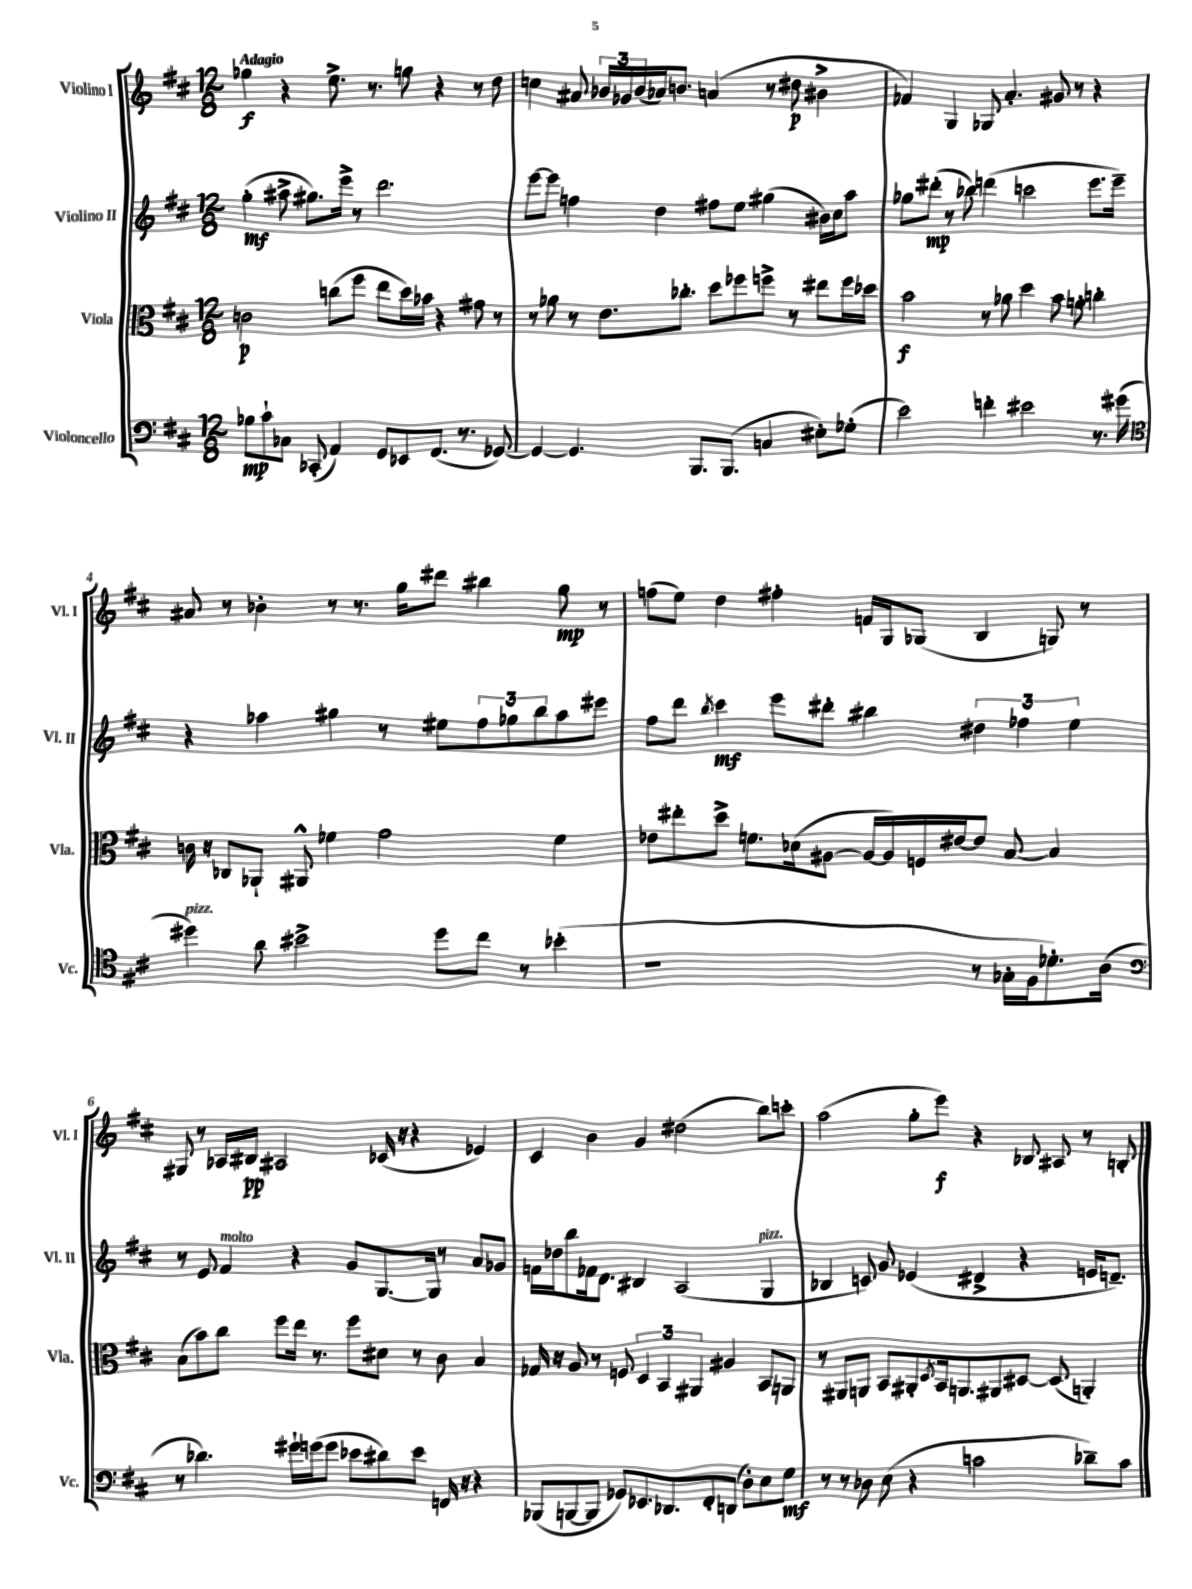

**kern	**dynam	**kern	**dynam	**kern	**dynam	**kern	**dynam
*part4	*part4	*part3	*part3	*part2	*part2	*part1	*part1
*staff4	*staff4	*staff3	*staff3	*staff2	*staff2	*staff1	*staff1
*I"Violoncello	*	*I"Viola	*	*I"Violino II	*	*I"Violino I	*
*I'Vc.	*	*I'Vla.	*	*I'Vl. II	*	*I'Vl. I	*
*clefF4	*	*clefC3	*	*clefG2	*	*clefG2	*
*k[f#c#]	*	*k[f#c#]	*	*k[f#c#]	*	*k[f#c#]	*
*M12/8	*	*M12/8	*	*M12/8	*	*M12/8	*
=1	=1	=1	=1	=1	=1	=1	=1
!	!	!	!	!	!	!LO:TX:a:B:t=Adagio	!
8B-X\L	mp	2cn\	p	(4gg'\	mf	4gg-X\	f
8c#`\	.	.	.	.	.	.	.
8C-X\J	.	.	.	8aa#X^\	.	4r	.
(8CC-X'/	.	.	.	8.gg#X\L)	.	.	.
4AA/)	.	(8ccn\L	.	.	.	8.ee^\	.
.	.	.	.	16eee^\Jk	.	.	.
.	.	8ff#\J	.	8r	.	.	.
.	.	.	.	.	.	8.r	.
8GG/L	.	8ee\L	.	2.ddd\	.	.	.
8EE-X/	.	16dd\L)	.	.	.	8ggn\	.
.	.	16b-X\JJ	.	.	.	.	.
(8.FF#/J	.	4r	.	.	.	4r	.
8.r	.	.	.	.	.	.	.
.	.	8g#X\	.	.	.	8r	.
[8GG-X/)	.	8r	.	.	.	8dd\	.
=2	=2	=2	=2	=2	=2	=2	=2
4GG-/_	.	8r	.	[8eee\L	.	4ccn\	.
.	.	8a-X\	.	8eee\J]	.	.	.
4.GG-/]	.	8r	.	4ffn\	.	8a#X/	.
.	.	8.e\L	.	.	.	24b-X/LL	.
.	.	.	.	.	.	24g-X/	.
.	.	.	.	.	.	(24b-/	.
.	.	.	.	4dd\	.	16a-X/J)	.
.	.	8.cc-X'\J	.	.	.	8.bn/J	.
8.BBB/L	.	.	.	.	.	.	.
.	.	8dd\L	.	8ff#X\L	.	(4an/	.
(8.BBB/J	.	.	.	.	.	.	.
.	.	8ff-X\	.	8ee\J	.	.	.
4Cn/	.	8ffn^\J	.	(4gg#X\	.	8r	.
.	.	8r	.	.	.	8dd#X\	p
8E#X'\L)	.	8ee#X\L	.	16b#X\LL)	.	4b#X^\	.
.	.	.	.	16cc#\J	.	.	.
(8G-X'\J	.	16ff\L	.	8aa\J	.	.	.
.	.	16dd-X\JJ	.	.	.	.	.
=3	=3	=3	=3	=3	=3	=3	=3
2e\)	.	2b\	f	8gg-X\L	.	4f-X/)	.
.	.	.	.	(8ddd#X'\J	mp	.	.
.	.	.	.	8r	.	4G/	.
.	.	.	.	8bb-X\)	.	.	.
4fn'\	.	8r	.	(4dddn\	.	8G-X/	.
.	.	8a-X\	.	.	.	4.a'/	.
2e#X\	.	4dd\	.	2cccn\	.	.	.
.	.	8b\	.	.	.	8g#X/	.
.	.	8an'\	.	.	.	8r	.
8.r	.	4ccn'\	.	8.eee\L	.	4r	.
(16g#X\	.	.	.	16eee~\Jk)	.	.	.
!!LO:LB:g=z
=4	=4	=4	=4	=4	=4	=4	=4
*clefC4	*	*	*	*	*	*	*
!LO:TX:a:i:t=pizz.	!	!	!	!	!	!	!
4dd#X\)	.	16cn\	.	4r	.	8a#X/	.
.	.	16r	.	.	.	.	.
.	.	8C-X/L	.	.	.	8r	.
8a\	.	8AA-X`/J	.	4aa-X\	.	4b-X'\	.
2b#X^\	.	8AA#X^^/	.	.	.	.	.
.	.	4f-X\	.	4gg#X\	.	8r	.
.	.	.	.	.	.	8.r	.
.	.	2g\	.	8r	.	.	.
.	.	.	.	.	.	16gg\KL	.
8dd#\L	.	.	.	8ee#X\L	.	8ddd#X\J	.
8cc#\J	.	.	.	12ff#\	.	4bb#X\	.
.	.	.	.	12gg-X\	.	.	.
8r	.	.	.	.	.	.	.
.	.	.	.	12bb\	.	.	.
(4b-X'\	.	4f-\	.	8aa-\	.	8gg\	mp
.	.	.	.	8eee#X\J	.	8r	.
=5	=5	=5	=5	=5	=5	=5	=5
1r	.	8e-X\L	.	8ff#\L	.	(8ffn\L	.
.	.	8ee#X'\	.	8ddd\J	.	8ee\J)	.
.	.	.	.	8qbb/	.	.	.
.	.	8dd^\J	.	4ccc#\	mf	4dd\	.
.	.	8.fn\L	.	.	.	.	.
.	.	.	.	8eee\L	.	4ff#X'\	.
.	.	(16d-X\k	.	.	.	.	.
.	.	[8A#X\J	.	8ddd#X'\J	.	.	.
.	.	16A#/LL_	.	4bb#X\	.	16fn/LL	.
.	.	16A#/])	.	.	.	16G/J	.
.	.	16Fn/	.	.	.	(8G-X/J	.
.	.	[16e#X/J	.	.	.	.	.
8r	.	8e#/J]	.	6dd#X\	.	4B/	.
16G-X'\LL	.	[8B/	.	.	.	.	.
.	.	.	.	6ff-X\	.	.	.
16F#\J	.	.	.	.	.	.	.
8.d-X'\)	.	4B/]	.	.	.	8Gn/)	.
.	.	.	.	6ee\	.	.	.
.	.	.	.	.	.	8r	.
(16A\Jk	.	.	.	.	.	.	.
!!LO:LB:g=z
=6	=6	=6	=6	=6	=6	=6	=6
*clefF4	*	*	*	*	*	*	*
8r	.	(8B\L	.	8r	.	8G#X/	.
4.d-X\)	.	8b\)	.	8e/	.	8r	.
!	!	!	!	!LO:TX:a:i:t=molto	!	!	!
.	.	8cc#\J	.	4f#/	.	16A-X/LL	.
.	.	.	.	.	.	16B#X/JJ	pp
.	.	8ff#\L	.	.	.	2A#X/	.
16g#X`\LL	.	16ee\Jk	.	4r	.	.	.
(16gn\J	.	8.r	.	.	.	.	.
8g\J	.	.	.	.	.	.	.
8e-X\L	.	8ff#\L	.	8g/L	.	.	.
8d#X\)	.	8d#X\J	.	[8.G/	.	(16c-X/	.
.	.	.	.	.	.	16r	.
8e-\J	.	8r	.	.	.	4r	.
.	.	.	.	16G/Jk]	.	.	.
16FFn/	.	8c#\	.	8r	.	.	.
16r	.	.	.	.	.	.	.
4r	.	4B/	.	8a/L	.	4e-X/)	.
.	.	.	.	8g-X/J	.	.	.
=7	=7	=7	=7	=7	=7	=7	=7
(8BBB-X/L	.	16G-X/	.	16fn\LL	.	4c#/	.
.	.	16r	.	16dd-X\J	.	.	.
[8BBBn/	.	8A/	.	8bb\	.	.	.
8BBB/J]	.	8r	.	16f-X\k	.	4b\	.
.	.	.	.	8.d\J	.	.	.
8GG-X/L)	.	8Fn/	.	.	.	.	.
8.EE-X/	.	6D/	.	4B#X/	.	4g/	.
.	.	6BB/	.	.	.	.	.
8.DD-X/	.	.	.	.	.	.	.
.	.	.	.	(2A/	.	(2dd#X\	.
.	.	6AA#X/	.	.	.	.	.
8FF#'/	.	.	.	.	.	.	.
(8DDn/J	.	4A#X/	.	.	.	.	.
8D'\L)	.	.	.	.	.	.	.
!	!	!	!	!LO:TX:a:i:t=pizz.	!	!	!
8E\	.	8BB/L	.	4G/	.	8bb\L)	.
8G\J	mf	8AAn/J	.	.	.	8cccn'\J	.
=8	=8	=8	=8	=8	=8	=8	=8
8r	.	8r	.	4B-X/	.	(2aa\	.
8r	.	8AA#X/L	.	.	.	.	.
8D-X\	.	8AAn/J	.	8cn/)	.	.	.
(8E\	.	8BB/L	.	8g/	.	.	.
4r	.	8AA#X'/	.	(4e-X/	.	8gg'\L	.
.	.	8qD/	.	.	.	.	.
.	.	16BB/k	.	.	.	8eee\J)	f
.	.	8.AAn/	.	.	.	.	.
2cn\	.	.	.	4d#X^/	.	4r	.
.	.	8AA#X/	.	.	.	.	.
.	.	[8D#X/J	.	4r	.	8B-X/	.
.	.	(8D#/]	.	.	.	8A#X/	.
8d-X~\L)	.	4AAn'/)	.	16en/KL	.	8r	.
.	.	.	.	8.dn~/J)	.	.	.
8c\J	.	.	.	.	.	8Bn'/	.
==	==	==	==	==	==	==	==
*-	*-	*-	*-	*-	*-	*-	*-
